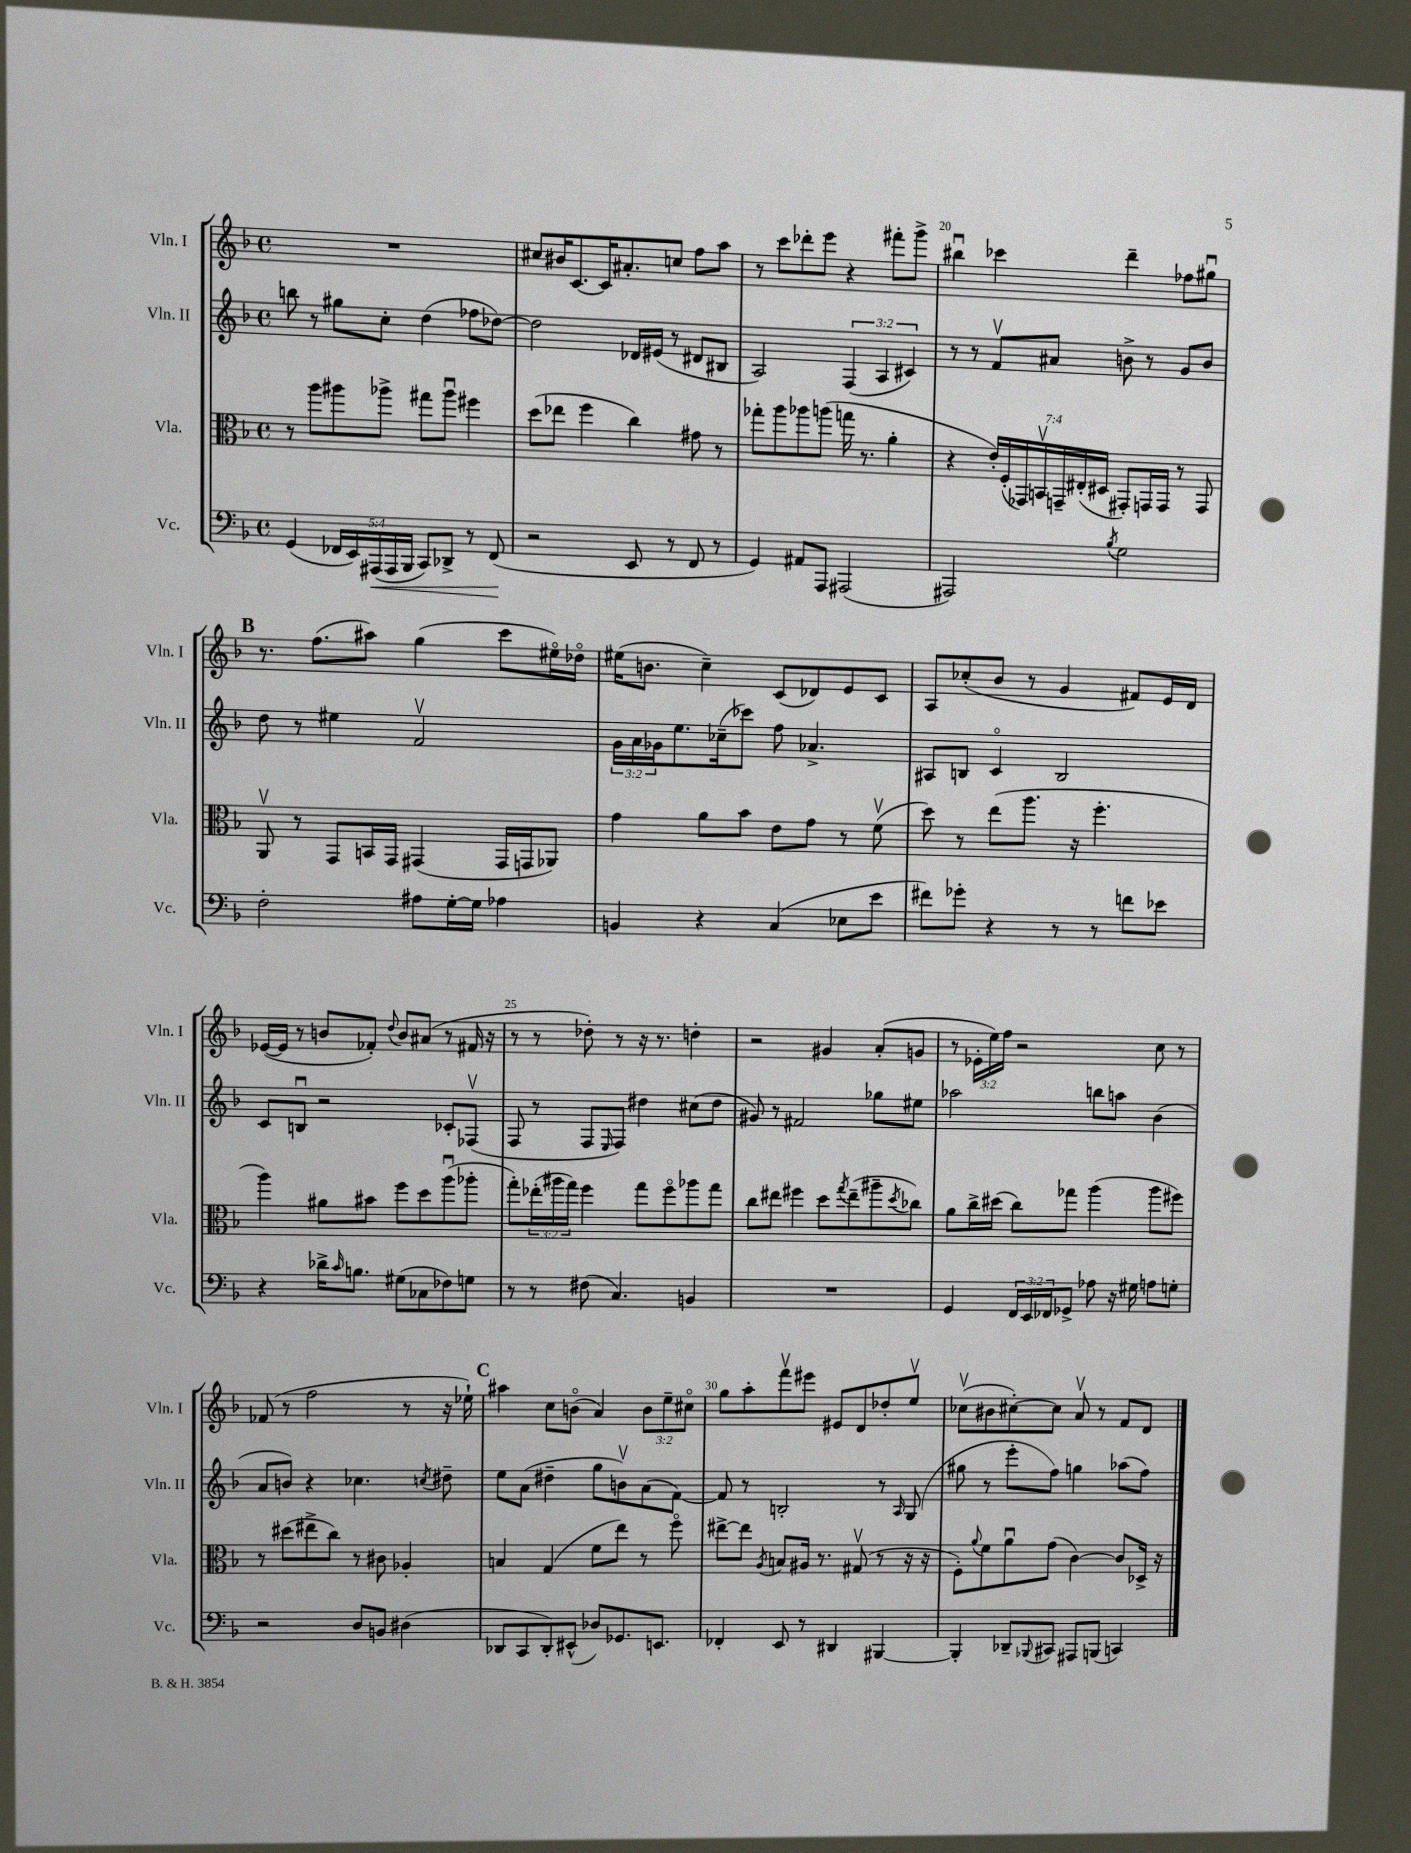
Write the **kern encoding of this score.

**kern	**kern	**kern	**kern
*staff4	*staff3	*staff2	*staff1
*clefF4	*clefC3	*clefG2	*clefG2
*k[b-]	*k[b-]	*k[b-]	*k[b-]
*M4/4	*M4/4	*M4/4	*M4/4
*met(c)	*met(c)	*met(c)	*met(c)
(4GG	8r	8bb	1r
.	8aa	8r	.
20FF-	8aa#	8gg#	.
20EE)	.	.	.
(20AAA#	.	.	.
.	8aa-^	8cc'	.
20AAA#	.	.	.
20BBB-	.	.	.
8CC)	8gg#	(4dd	.
8DD-^	8aa-u	.	.
8r	4ff#	8ff-	.
(8FF-	.	[8dd-)	.
=	=	=	=
2r	(8dd	2dd-]	8cc#
.	8ee-	.	16b#
.	.	.	[8.c
.	4ff	.	.
.	.	.	16c]
.	.	.	8.a#'
8EE	4cc)	16d-	.
.	.	(16e#	.
8r	.	8r	8cc
8FF	8g#	8d#	8ff
8r	8r	8B#	8aa
=	=	=	=
4GG)	8gg-'	2A)	8r
.	8aa	.	8ccc
8AA#	8aa-	.	8ddd-'
8AAA	(8aa	.	8eee
(2AAA#	16gg	(6F	4r
.	8.r	.	.
.	.	6A	.
.	4a'	.	8fff#'
.	.	6c#)	.
.	.	.	8ggg^
=	=	=	=
2AAA#)	4r	8r	4bb#u
.	.	8r	.
.	28e')	8fv	4ccc-
.	(28F'	.	.
.	28GG-)	.	.
.	28BBv	.	.
.	.	8a#	.
.	28GG~	.	.
.	(28E#'	.	.
.	28D#	.	.
8qB-	.	.	.
2G	8GG#')	8b^	4ddd~
.	16GG	8r	.
.	16GG	.	.
.	8r	8g	8ff-
.	8GG	8b	8gg#u
=	=	=	=
2F'	8AAv	8dd	8.r
.	8r	8r	.
.	.	.	(8.ff
.	8GG	4ee#	.
.	16BB	.	8aa#)
.	16GG	.	.
8A#	(4GG#	2fv	(4gg
[16G'	.	.	.
16G]	.	.	.
4A-	16GG#	.	8ccc
.	16GG	.	.
.	8AA-)	.	16ee#o)
.	.	.	16dd-o
=	=	=	=
4BB	4g	24g	(16ee#
.	.	24a	.
.	.	.	8.b
.	.	24g-	.
.	.	8.ee	.
4r	8a	.	4cc~)
.	.	(16cc-~	.
.	8b-	8ccc-)	.
(4C	8e	8ff	(8c
.	8g	4.a-^	8d-)
8E-	8r	.	8e
8e	(8fv	.	8c
=	=	=	=
8f#)	8dd)	8A#	8A
8g-'	8r	8B	(8cc-'
4r	(8ee	4co	8b-
.	8.aa	.	8r
8r	.	2B	4g
.	16r	.	.
8r	4.ff'	.	.
8f	.	.	8f#)
8e-	.	.	16e
.	.	.	16d
=	=	=	=
4r	4aa)	8c	([16e-
.	.	.	16e-]
.	.	8Bu	8r
16d-^	8a#	2r	8b
16qqc	.	.	.
8.B	.	.	.
.	8b#	.	8f-')
.	.	.	8qqdd
(8G#	8ff	.	8b
8C-	8dd	.	(8a#
8F-)	(8aau	8c-'	8r
8G	8aa-'	(8F-v	16f#
.	.	.	16r
=	=	=	=
8r	8gg')	8F	8r
8r	(24ee-'	8r	8r
.	24aa#	.	.
.	24gg)	.	.
(8F#	4ff	8F	8dd-')
.	.	16qqE	.
4.C)	.	8F)	8r
.	8gg	4dd#	16r
.	.	.	8.r
.	8ffo	.	.
4BB	8aa-	(8cc#	4dd'
.	8gg	8dd#	.
=	=	=	=
1r	8cc	8g#)	2r
.	8ee#	8r	.
.	4ff#	2f#	.
.	8dd	.	4g#
.	8qgg	.	.
.	(8ee#~	.	.
.	8aa#~	8gg-	(8a'
.	8qdd	.	.
.	8cc-)	8ee#	8g
=	=	=	=
4GG	8a	2aa-	8r
.	16cc^	.	24e-'
.	.	.	24ee)
.	(16dd#	.	.
.	.	.	24ff
24FF	8cc)	.	2r
24EE	.	.	.
24FF-	.	.	.
8GG-^	8gg-	.	.
8A-	(4aa	8bb	.
16r	.	8aa	.
16G#	.	.	.
8A	8aa	(4b-	8cc
8G'	8ff#)	.	8r
=	=	=	=
2r	8r	8a	(8f-
.	(8dd#	8b)	8r
.	8ee#^	4r	2ff
.	8cc)	.	.
8D	8r	4.cc-	.
8BB	8c#	.	.
(4D#	4A-'	.	8r
.	.	8qcc	.
.	.	8dd#~	16r
.	.	.	16ee-`)
=	=	=	=
8DD-	4B	8ee	4aa#
8CC	.	(8a	.
8DD-')	(4G	4dd#~	8cc
(8EE#^^	.	.	(8bo
8D-)	8f	8gg	4a)
8.GG-	8ee)	8bv)	.
.	8r	(8a	12b
8.EE	.	.	.
.	.	.	12ee~
.	8ffo	[8f)	.
.	.	.	12cc#o
=	=	=	=
4FF-'	[8ee#^	8f]	8gg
.	8ee#]	8r	8aa'
.	8qA	.	.
8EE	8B	2B'	8fffv
8r	16A#	.	8eee#
.	8.r	.	.
4DD#	.	.	8e#
.	(8G#v	.	8d
[4BBB#	8r	8r	8dd-'
.	.	16qqA	.
.	16r	(8G	8eev
.	16r	.	.
=	=	=	=
4BBB#']	8F')	8gg#	(8cc-v
.	8qqa	.	.
.	8f	8r	8b#
8DD-~	8au	8eee'	[8cc#')
8qqBBB-	.	.	.
8CC#	(8g	8ff)	8cc#]
8AAA#	[4c)	4gg	8av
(8BBB	.	.	8r
4CC)	8c]	(8aa-	8f
.	16D-^	8ff)	8d
.	16r	.	.
==	==	==	==
*-	*-	*-	*-
